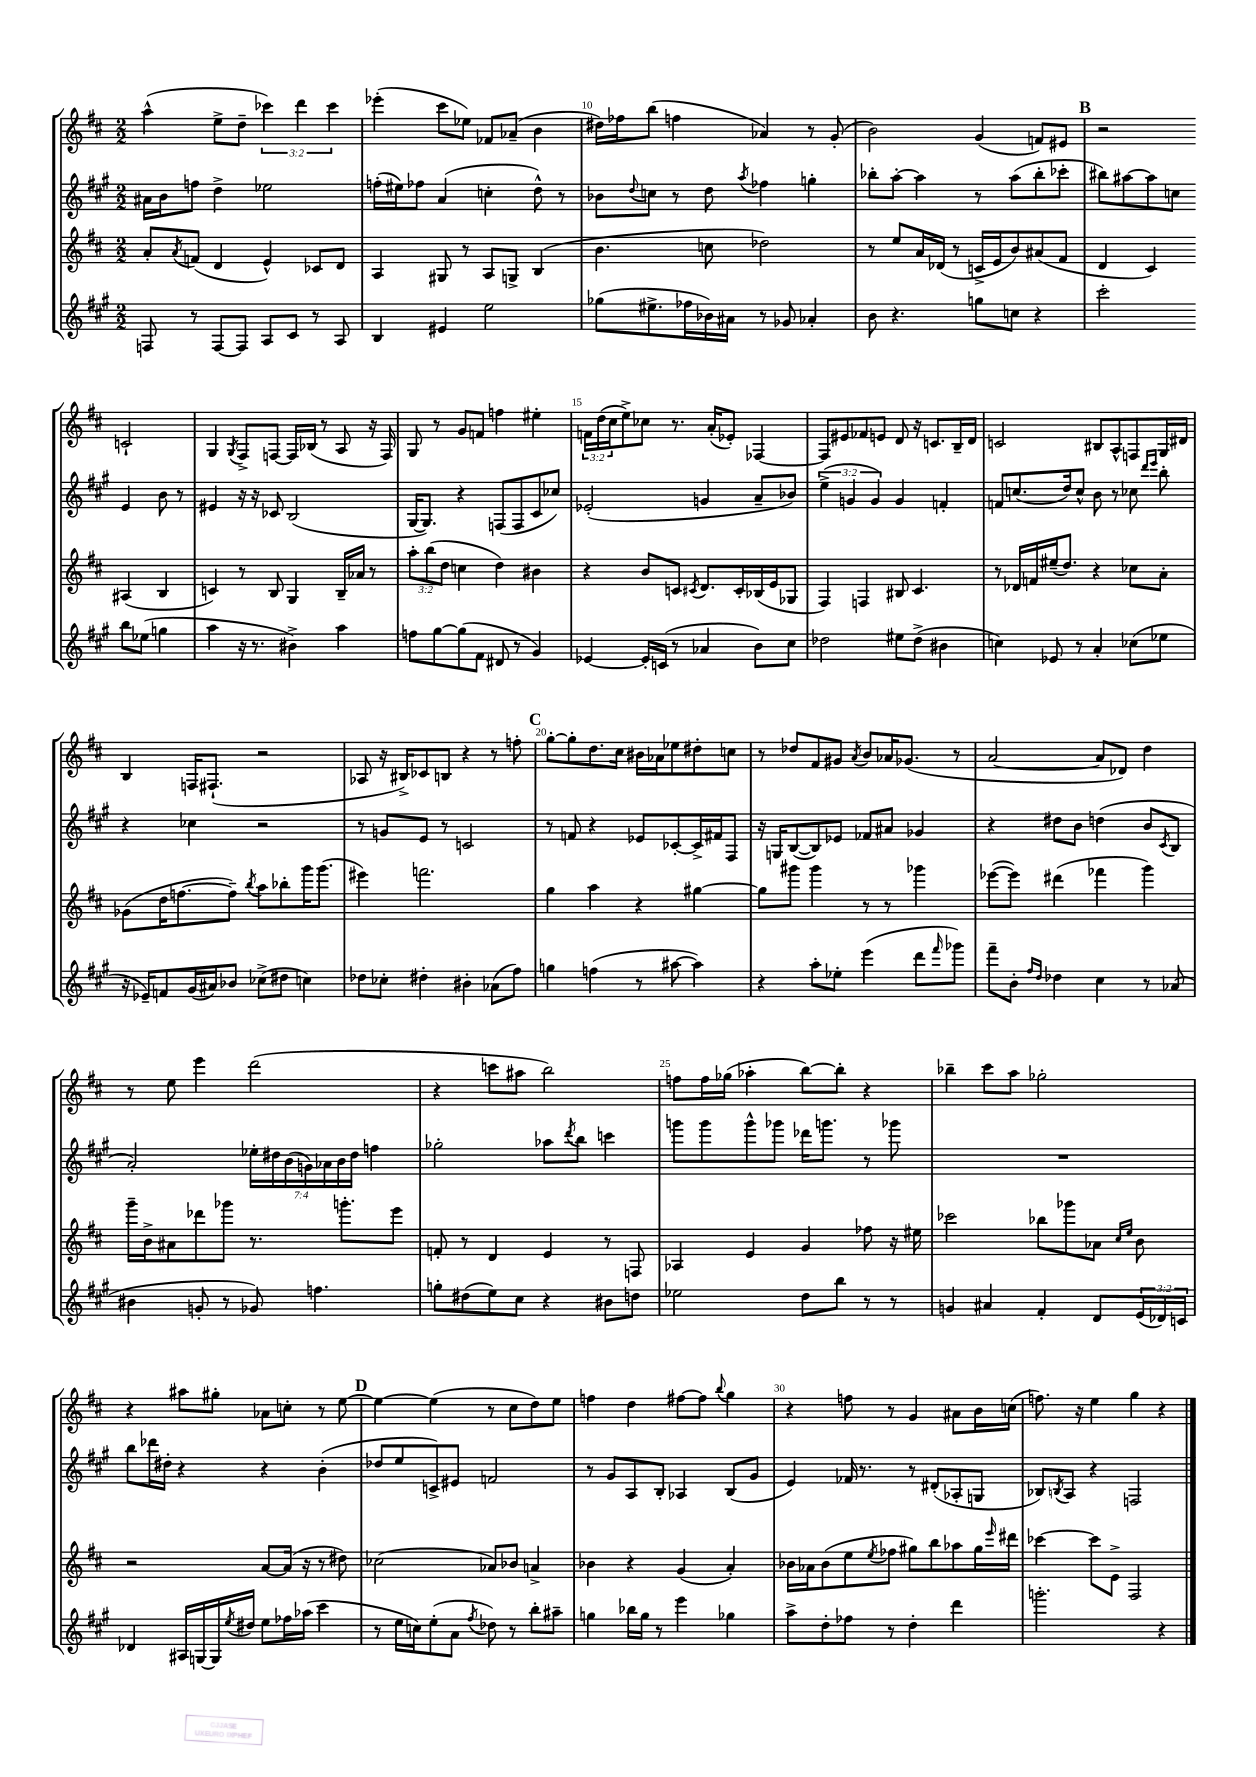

**kern	**kern	**kern	**kern
*staff4	*staff3	*staff2	*staff1
*clefG2	*clefG2	*clefG2	*clefG2
*k[f#c#g#]	*k[f#c#]	*k[f#c#g#]	*k[f#c#]
*M2/2	*M2/2	*M2/2	*M2/2
8F	8a'	16a#	(4aa^^
.	.	16b	.
.	8qa	.	.
8r	(8f	8ff	.
[8F	4d	4dd^	8ee^
8F]	.	.	8dd~
8A	4e^^)	2ee-	6ccc-)
8c#	.	.	.
.	.	.	6ddd
8r	8c-	.	.
.	.	.	6ccc-
8A	8d	.	.
=	=	=	=
4B	4A	(16ff'	(4eee-'
.	.	16ee#)	.
.	.	8ff-	.
4e#	8G#	(4a	8ccc#
.	8r	.	8ee-)
2ee	8A	4cc'	8f-
.	8G^	.	(8a-~
.	(4B	8dd^^)	4b
.	.	8r	.
=	=	=	=
(8gg-	4.b	8b-	16dd#)
.	.	.	16ff-
.	.	8qqdd	.
8.ee#^	.	8cc	(8bb
.	.	8r	4ff
16ff-	.	.	.
16b-)	8cc	8dd	.
16a#	.	.	.
.	.	8qaa	.
8r	2dd-)	4ff-	4a-)
8g-	.	.	.
4a-'	.	4gg'	8r
.	.	.	(8g'
=	=	=	=
8b	8r	8bb-'	2b)
4.r	8ee	[8aa'	.
.	16a	4aa]	.
.	(16d-	.	.
.	8r	.	.
8gg	16c^	8r	(4g
.	16e	.	.
8cc	8b)	(8aa	.
4r	(8a#	8bb-'	8f)
.	8f#	8ccc-'	8e#
=	=	=	=
2ccc#'	4d	8bb#)	2r
.	.	[8aa#	.
.	4c#)	8aa#]	.
.	.	8cc	.
8bb	(4A#	4e	2c`
(8ee-	.	.	.
4gg	4B	8b	.
.	.	8r	.
=	=	=	=
4aa	4c)	4e#	4G
.	.	.	8qG
16r	8r	16r	8F#^
8.r	.	16r	.
.	8B	8c-	[8F
4b#^)	4G	(2B	16F]
.	.	.	(16B-
.	.	.	8r
4aa	16B~	.	8A
.	16a-	.	.
.	8r	.	16r
.	.	.	16F)
=	=	=	=
8ff	12aa'	[16G#	8G
.	.	8.G#])	.
.	(12bb	.	.
[8gg#	.	.	8r
.	12dd	.	.
(8gg#]	4cc	4r	8g
8f#	.	.	8f
8d#	4dd)	(8F	4ff
8r	.	8F	.
4g#)	4b#	8c#	4ee#'
.	.	8cc-)	.
=	=	=	=
[4e-	4r	(2e-'	24f
.	.	.	(24dd
.	.	.	24cc#
.	.	.	8ee^)
16e-']	8b	.	8cc-
(16c	.	.	.
8r	8c	.	8.r
.	8qc#	.	.
4a-	8.d	4g	.
.	.	.	(16a'
.	.	.	8e-')
.	16c#'	.	.
8b)	(16B-	8a~	[4F-
.	16e	.	.
8cc#	8G-	8b-)	.
=	=	=	=
2dd-	4F#)	(6ee^	8F-]
.	.	.	8e#
.	.	6g	.
.	4F	.	8f-
.	.	6g)	.
.	.	.	8e
8ee#	8B#	4g	8d
(8dd-^	4.c#	.	16r
.	.	.	8.c
4b#	.	4f'	.
.	.	.	16B~
.	.	.	16d
=	=	=	=
4cc)	8r	8f	2c
.	16d-	(8.cc	.
.	16f	.	.
8e-	(16ee#~	.	.
.	8.dd)	16dd)	.
8r	.	8cc^^	.
4a'	4r	8b	8B#
.	.	8r	8A^^
(8cc-	8cc-	8cc-	8F
.	.	16qqddd	.
.	.	16qqeee	.
8ee-	8a'	8bb'	16G
.	.	.	16d#
=	=	=	=
16r	(8g-	4r	4B
16e-~)	.	.	.
8f	16dd	.	.
.	[8.ff	.	.
(16g#	.	4cc-	16F
16a#)	.	.	(8.F#`
8b-	8ff~])	.	.
.	8qbb	.	.
(8cc-^	8aa	2r	2r
8dd#	8bb-'	.	.
4cc)	16ggg	.	.
.	(8.ggg	.	.
=	=	=	=
8dd-	4eee#)	8r	8A-
8cc-'	.	8g	16r
.	.	.	16B#^)
4dd#'	2.fff	8e	8c-
.	.	8r	8B
4b#'	.	2c	4r
(8a-	.	.	8r
8ff#)	.	.	8ff'
=	=	=	=
4gg	4gg	8r	[8gg'
.	.	8f	8gg']
(4ff	4aa	4r	8.dd
.	.	.	16cc#
8r	4r	8e-	16b#
.	.	.	16a-
[8aa#	.	[8c-'	8ee-
4aa#])	[4gg#	16c-^]	8dd#'
.	.	16f#	.
.	.	8F#	8cc
=	=	=	=
4r	8gg#]	16r	8r
.	.	16G	.
.	8ggg#	([8B	8dd-
8aa'	4ggg#	8B])	8f#
8ee-'	.	8e-	8g#
.	.	.	8qa
(4eee	8r	8f-	8b
.	8r	8a#	16a-
.	.	.	(8.g-
8ddd	4ggg-	4g-	.
16qqfff#	.	.	.
8ggg-)	.	.	8r
=	=	=	=
8fff#~	([8eee-	4r	[2a
8b'	8eee-])	.	.
16qqff#	.	.	.
16qqdd	.	.	.
4dd-	(4ddd#	8dd#	.
.	.	8b	.
4cc#	4fff-	(4dd	8a]
.	.	.	8d-)
8r	4ggg)	8b	4dd
.	.	8qc#	.
(8a-	.	8B	.
=	=	=	=
4b#	16ggg~	2a')	8r
.	16b^	.	.
.	8a#	.	8ee
8g'	8ddd-	.	4eee
8r	8ggg-	.	.
8g-)	8.r	28ee-'	(2ddd
.	.	28dd#	.
.	.	(28b	.
.	.	28g)	.
4.ff	.	.	.
.	.	28a-	.
.	.	28b	.
.	8.ggg'	.	.
.	.	28dd#	.
.	.	4ff	.
.	8eee	.	.
=	=	=	=
8gg'	8f'	2gg-'	4r
(8dd#	8r	.	.
8ee)	4d	.	8ccc
8cc#	.	.	8aa#
4r	4e	8aa-	2bb)
.	.	8qddd	.
.	.	8bb	.
8b#	8r	4ccc	.
8dd	8F	.	.
=	=	=	=
2ee-	4A-	8ggg	8ff
.	.	8ggg	16ff
.	.	.	(16gg-
.	4e	8ggg^^	4aa-'
.	.	8ggg-	.
8dd	4g	16ddd-	[8bb)
.	.	8.ggg	.
8bb	.	.	8bb']
8r	8ff-	8r	4r
8r	16r	8ggg-	.
.	16ee#	.	.
=	=	=	=
4g	2ccc-	1r	4bb-~
4a#	.	.	8ccc#
.	.	.	8aa
4f#'	8bb-	.	2gg-'
.	8ggg-	.	.
8d	8a-	.	.
.	16qqcc#	.	.
.	16qqee	.	.
(24e	8b	.	.
24d-)	.	.	.
24c	.	.	.
=	=	=	=
4d-	2r	8bb	4r
.	.	16ddd-	.
.	.	16dd#'	.
16A#	.	4r	8aa#
[16G	.	.	.
16G]	.	.	8gg#'
8qee	.	.	.
16dd#	.	.	.
8ee	[8a	4r	8a-
16ff-	(16a]	.	8cc'
(16aa-	16r	.	.
4ccc#	8r	(4b'	8r
.	8dd#)	.	[8ee
=	=	=	=
8r	(2cc-	8dd-	4ee_
16ee	.	8ee	.
16cc)	.	.	.
(8ee'	.	8c^)	(4ee]
8a	.	8e#	.
8qff#	.	.	.
8dd-)	8a-)	2f	8r
8r	8b-	.	8cc#
8bb'	4a^	.	8dd)
8aa#~	.	.	8ee
=	=	=	=
4gg	4b-	8r	4ff
.	.	8g#	.
16bb-	4r	8A	4dd
16gg	.	.	.
8r	.	8B'	.
4eee	(4g	4A-	[8ff#
.	.	.	8ff#]
.	.	.	8qqbb
4gg-	4a')	(8B	4gg
.	.	8g#	.
=	=	=	=
8aa^	16b-	4e)	4r
.	16a-	.	.
8dd'	(8b-	.	.
8ff-	8ee	16f-	8ff
.	.	8.r	.
.	8qee	.	.
8r	8ff-	.	8r
4dd'	8gg#)	8r	4g
.	8bb	(8d#'	.
4ddd	8aa-	8A-'	8a#
.	16gg#	8G	16b
.	16qqeee	.	.
.	16ddd#	.	(16cc
=	=	=	=
2.ggg'	[4ccc-	8B-)	8.ff)
.	.	8qB	.
.	.	8A	.
.	.	.	16r
.	8ccc-]	4r	4ee
.	8e^	.	.
.	2F#	2F	4gg
4r	.	.	4r
==	==	==	==
*-	*-	*-	*-
